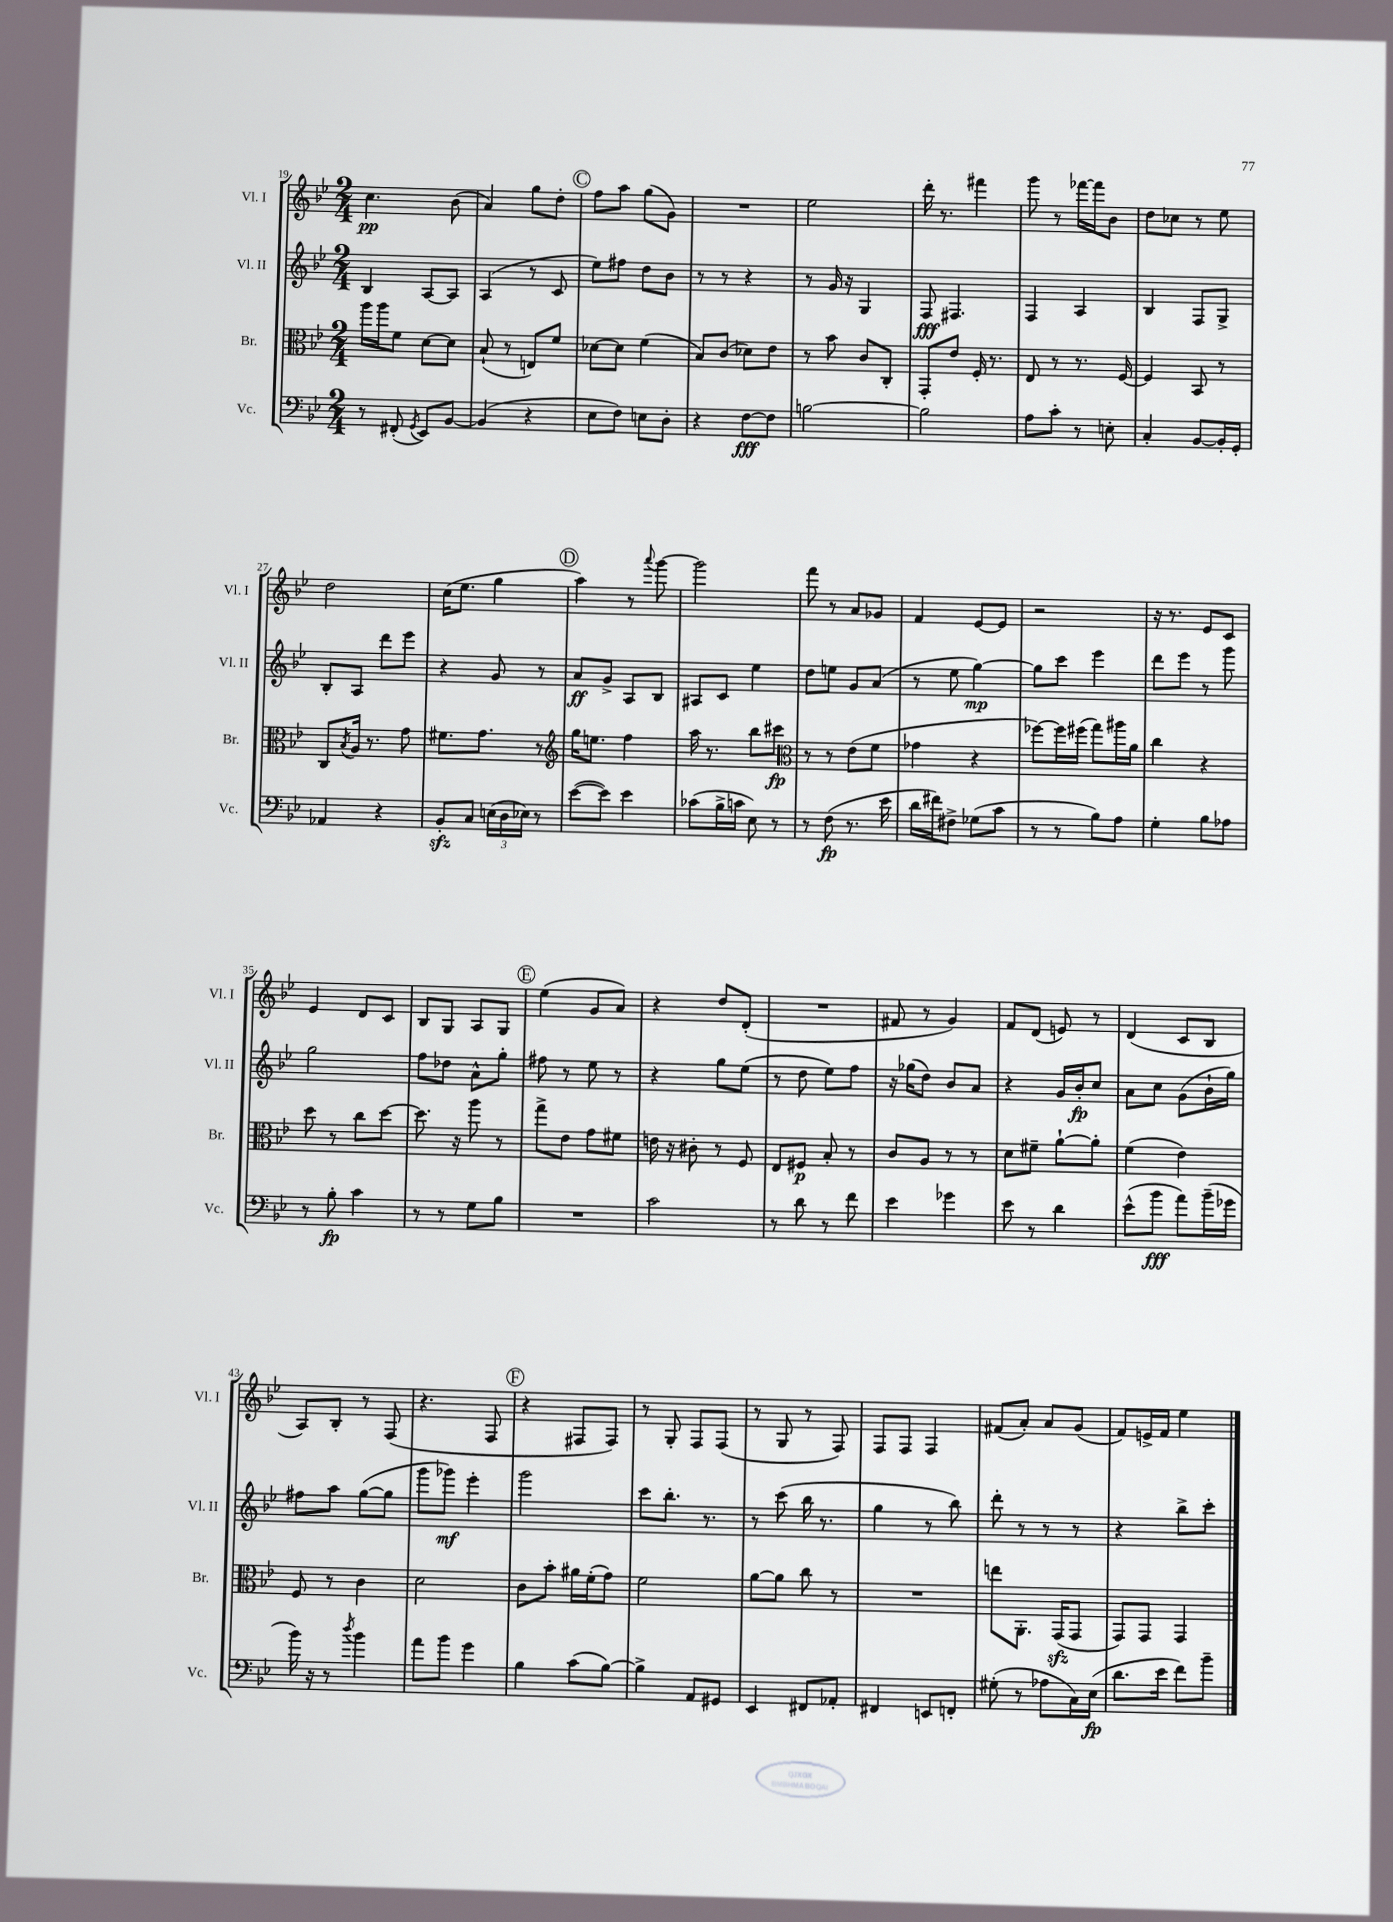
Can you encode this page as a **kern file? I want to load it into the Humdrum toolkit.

**kern	**kern	**kern	**kern
*staff4	*staff3	*staff2	*staff1
*clefF4	*clefC3	*clefG2	*clefG2
*k[b-e-]	*k[b-e-]	*k[b-e-]	*k[b-e-]
*M2/4	*M2/4	*M2/4	*M2/4
8r	16aa\LL	4B-/	4.cc\
.	16aa\J	.	.
(8FF#'/	8f\J	.	.
8qGG/	.	.	.
8EE-/L)	[8d\L	[8A/L	.
[8BB-/J	8d\]J	8A/]J	(8b-\
=	=	=	=
(4BB-/]	(8B-`/	(4A/	4a/)
.	8r	.	.
4r	8E/L)	8r	8gg\L
.	8f/J	8c/	8dd'\J
=	=	=	=
8E-\L	[8d-\L	8ee-\L)	8ff\L
8F\J)	8d-\]J	8ff#\J	8aa\J
8E\L	(4f\	8dd\L	(8gg\L
8D'\J	.	8b-\J	8g\J)
=	=	=	=
4r	8B-/L)	8r	2r
.	(8c/J	8r	.
[8F\L	8d-\L)	4r	.
8F\]J	8e-\J	.	.
=	=	=	=
[2B\	8r	8r	2ee-\
.	8b-\	16g/	.
.	.	16r	.
.	8c/L	4G/	.
.	8C'/J	.	.
=	=	=	=
2B\]	8GG'/L	8F/	16ddd'\
.	.	.	8.r
.	8e-/J	4.F#/	.
.	16F'/	.	4fff#\
.	8.r	.	.
=	=	=	=
8A\L	8E-/	4F/	8ggg\
8c'\J	8r	.	8r
8r	8.r	4A/	[16fff-\LL
.	.	.	16fff-\]J
8E'\	.	.	8b-\J
.	[16F/	.	.
=	=	=	=
4C'/	4F/]	4B-/	8dd\L
.	.	.	8cc-\J
[8BB-/L	8BB-/	8F/L	8r
16BB-'/]L	8r	8G^/J	8ee-\
16GG'/JJ	.	.	.
=	=	=	=
4AA-/	8C/L	8B-'/L	2dd\
.	8qB-/	.	.
.	16A/Jk	8A/J	.
.	8.r	.	.
4r	.	8ddd\L	.
.	8g\	8eee-\J	.
=	=	=	=
8BB-'/L	8.f#\L	4r	(16cc\LK
.	.	.	8.ee-\J
8C/J	.	.	.
.	8.g\J	.	.
(24E\LL	.	8g/	4gg\
24D\	.	.	.
24E-\JJ)	.	.	.
8r	8r	8r	.
=	=	=	=
*	*clefG2	*	*
([8e-\L	16gg\LK	8a/L	4aa\)
.	8.ee\J	.	.
8e-\]J)	.	8g^/J	.
4e-\	4ff\	8A/L	8r
.	.	.	8qqaaa/
.	.	8B-/J	[8ggg\
=	=	=	=
(8c-\L	16aa\	8A#/L	2ggg\]
.	8.r	.	.
16B-^\L	.	8c/J	.
16c\JJ	.	.	.
8E-\)	8bb-\L	4ee-\	.
8r	8ccc#\J	.	.
=	=	=	=
*	*clefC3	*	*
8r	8r	8dd\L	8fff\
(8F\	8r	8ee\J	8r
8.r	(8e-\L	8g/L	8a/L
.	8f\J	(8a/J	8g-/J
16e-\	.	.	.
=	=	=	=
16d\LL	4g-\	8r	4f/
16f#\J)	.	.	.
8F#^\J	.	8ee-\	.
(8G-\L	4r	[4gg\)	[8e-/L
8c\J	.	.	8e-/]J
=	=	=	=
8r	[8ff-\L)	8gg\]L	2r
8r	16ff-\]L	8ccc\J	.
.	(16ff#\JJ	.	.
8B-\L)	8gg\L)	4eee-\	.
8A\J	16aa#\L	.	.
.	16a\JJ	.	.
=	=	=	=
4G'\	4cc\	8ddd\L	16r
.	.	.	8.r
.	.	8eee-\J	.
8B-\L	4r	8r	8e-/L
8A-\J	.	8ggg\	8c/J
=	=	=	=
8r	8dd\	2gg\	4e-/
8B-'\	8r	.	.
4c\	8cc\L	.	8d/L
.	[8dd\J	.	8c/J
=	=	=	=
8r	8.dd\]	8ff\L	8B-/L
8r	.	8dd-\J	8G/J
.	16r	.	.
8G\L	8aa\	8a^^\L	8A/L
8B-\J	8r	8gg'\J	8G/J
=	=	=	=
2r	8gg^\L	8ff#\	(4ee-\
.	8e-\J	8r	.
.	8g\L	8ee-\	8g/L
.	8f#\J	8r	8a/J)
=	=	=	=
2c\	16e\	4r	4r
.	16r	.	.
.	8c#'\	.	.
.	8r	8gg\L	8dd/L
.	8F/	(8ee-\J	(8d'/J
=	=	=	=
8r	8E-/L	8r	2r
8d\	8F#/J	8dd\	.
8r	8B-'/	8ee-\L)	.
8f\	8r	8ff\J	.
=	=	=	=
4e-\	8c/L	16r	8f#/
.	.	(16gg-\LK	.
.	8A/J	8dd\J)	8r
4g-\	8r	8b-/L	4g/)
.	8r	8a/J	.
=	=	=	=
8e-\	8d\L	4r	8f/L
8r	8f#~\J	.	(8d/J
4d\	[8a`\L	16g/LL	8e/)
.	.	16b-'/J	.
.	8a'\]J	8cc/J	8r
=	=	=	=
(8e-^^\L	(4f\	8a\L	(4d/
8b-\J	.	8cc\J	.
8a\L)	4e-\)	(8g\L	8c/L
(16b-~\L	.	16b-`\L	8B-/J
16g-\JJ	.	16gg\JJ)	.
=	=	=	=
16b-\)	8F/	8ff#\L	8A/L)
16r	.	.	.
8r	8r	8aa\J	8B-'/J
8qdd/	.	.	.
4b-\	4c\	([8gg\L	8r
.	.	8gg\]J	(8F/
=	=	=	=
8a\L	2d\	8ggg\L	4.r
8b-\J	.	8ggg-\J)	.
4g\	.	4eee-'\	.
.	.	.	8F/
=	=	=	=
4B-\	8c\L	2ggg\	4r
.	8b-'\J	.	.
(8c\L	16a#\LL	.	8F#/L
.	(16f'\J	.	.
[8B-\J)	8g\J)	.	8F#/J)
=	=	=	=
4B-^\]	2f\	8ccc\L	8r
.	.	8.bb-'\J	8G'/
8AA/L	.	.	8F/L
.	.	8.r	.
8GG#/J	.	.	(8F/J
=	=	=	=
4EE-/	[8a\L	8r	8r
.	8a\]J	(8ccc\	8G/
8FF#/L	8cc\	16bb-\	8r
.	.	8.r	.
8AA-'/J	8r	.	8F/)
=	=	=	=
4FF#/	2r	4gg\	8F/L
.	.	.	8F/J
8EE/L	.	8r	4F/
8FF'/J	.	8bb-\)	.
=	=	=	=
(8G#'\	8ee\L	8ddd'\	(8f#/L
8r	8.AA'\J	8r	8a'/J)
8A-\L	.	8r	8a/L
.	(16GG/LK	.	.
16C\L)	8GG/J	8r	(8g/J
(16E-\JJ	.	.	.
=	=	=	=
8.d\L	8GG/L)	4r	8f/L)
.	8GG/J	.	16e^/L
16e-\Jk	.	.	16f/JJ
8f\L)	4GG/	8bb-^\L	4ee-\
8b-~\J	.	8ccc'\J	.
==	==	==	==
*-	*-	*-	*-
